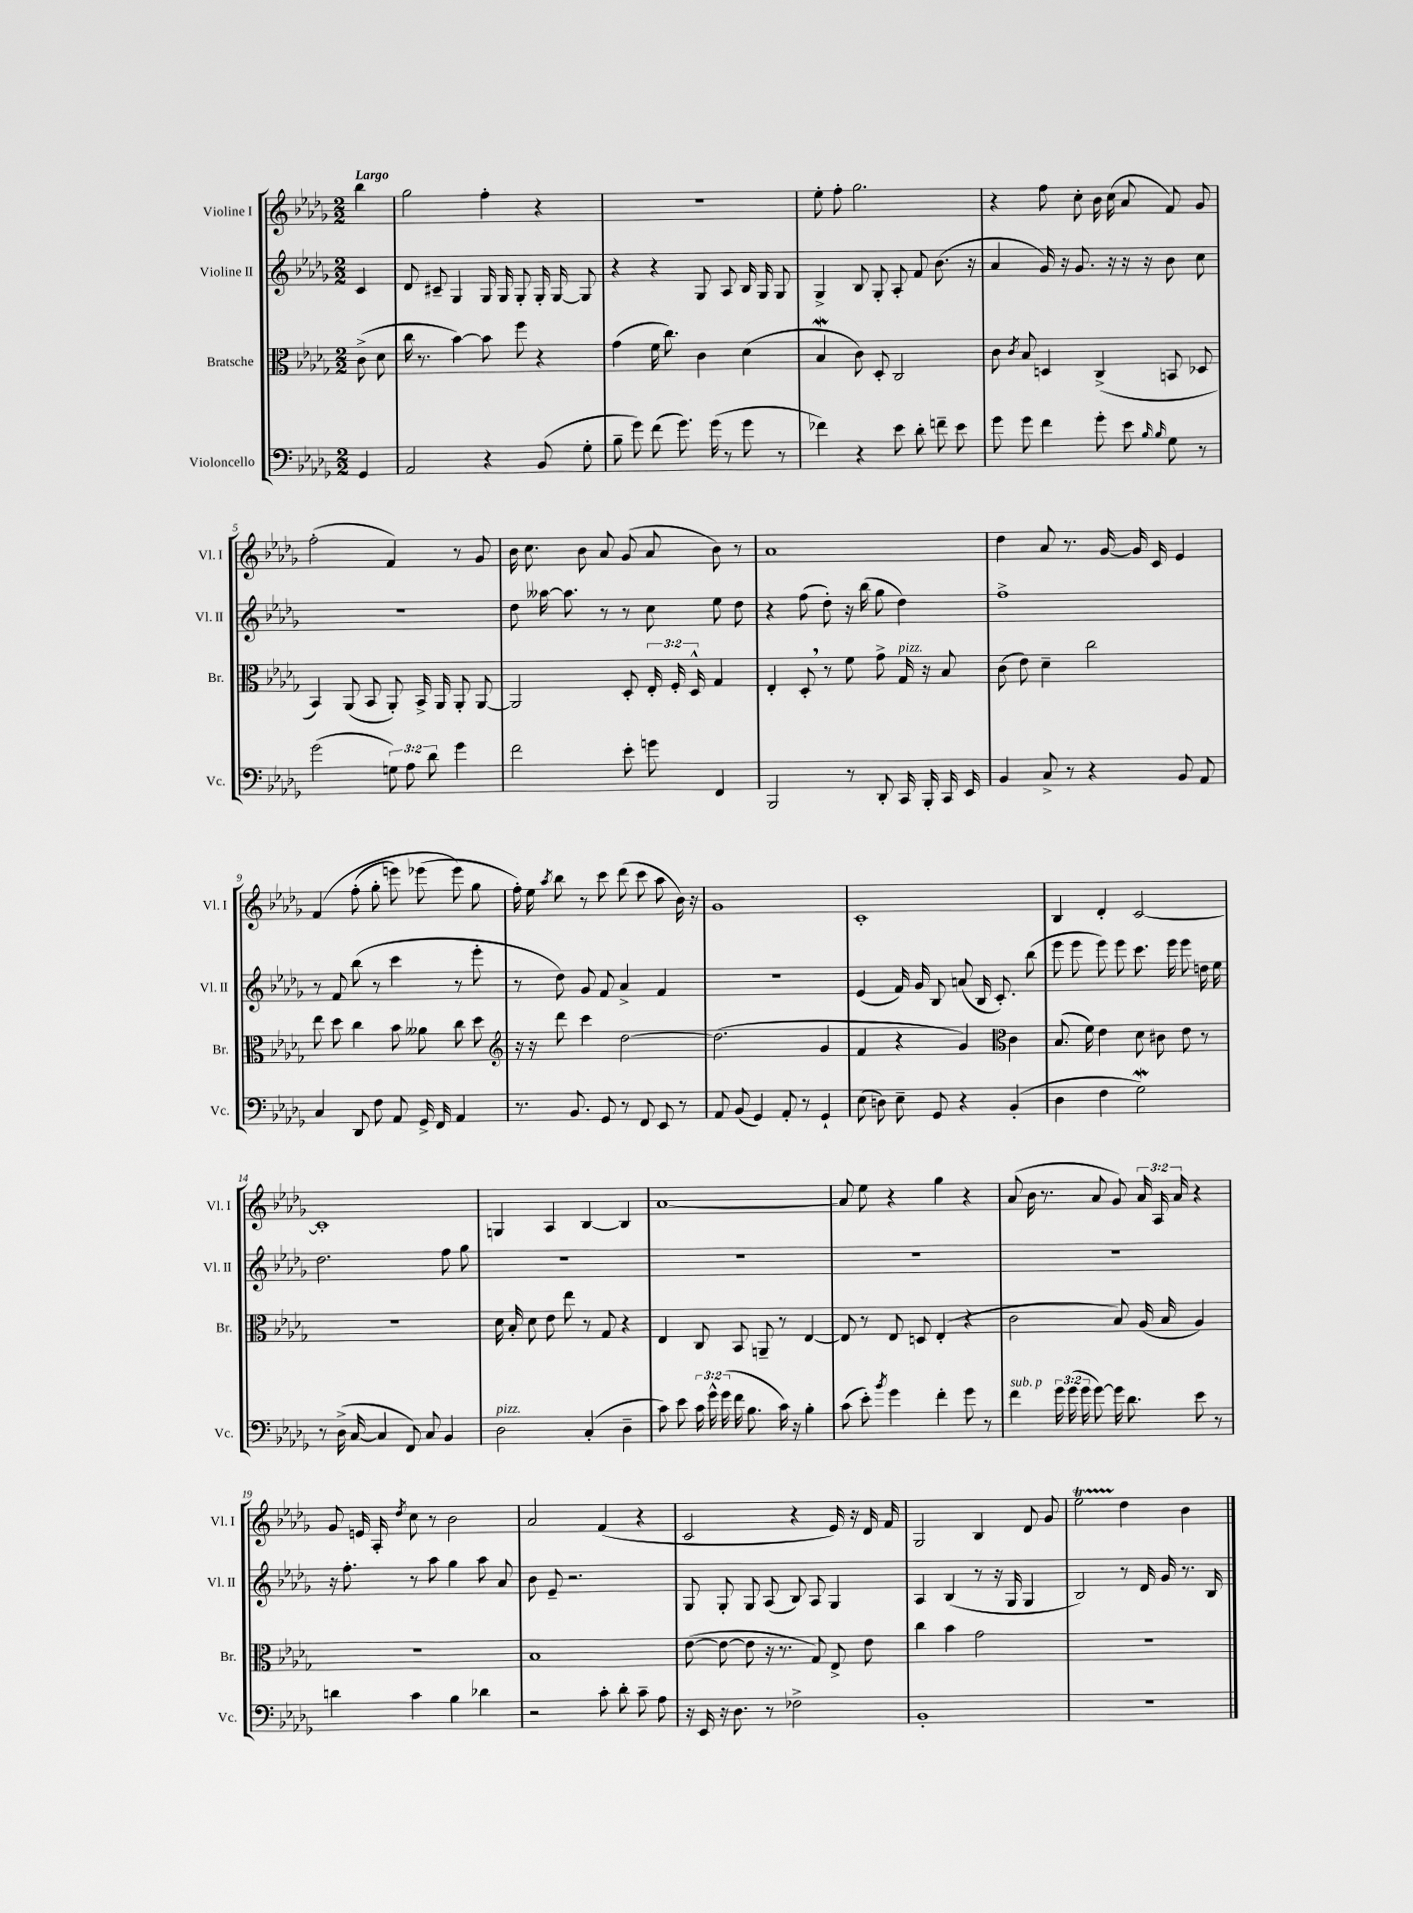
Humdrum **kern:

**kern	**kern	**kern	**kern
*staff4	*staff3	*staff2	*staff1
*clefF4	*clefC3	*clefG2	*clefG2
*k[b-e-a-d-g-]	*k[b-e-a-d-g-]	*k[b-e-a-d-g-]	*k[b-e-a-d-g-]
*M2/2	*M2/2	*M2/2	*M2/2
4GG-	(8c^	4c	4bb-
.	8d-	.	.
=	=	=	=
2AA-	16cc	8d-	2gg-
.	8.r	.	.
.	.	8c#~	.
.	[4b-)	4G-	.
4r	8b-]	16G-	4ff'
.	.	16G-	.
.	8ff	8G-'	.
(8BB-	4r	16G-'	4r
.	.	[16G-	.
8G-'	.	8G-]	.
=	=	=	=
8B-~	(4g-	4r	1r
8g-)	.	.	.
(8f	16f	4r	.
.	8.cc)	.	.
8.g-)	.	.	.
.	4c	8G-	.
(16g-	.	.	.
8r	.	8A-	.
8g-	(4d-	16B-	.
.	.	16G-	.
8r	.	8G-	.
=	=	=	=
4f-)	4B-	4G-^	8ee-'
.	.	.	8ff'
4r	8c)	8B-	2.gg-
.	8D-'	8G-'	.
8e-	2C	8A-'	.
8d-'	.	8f	.
8f~	.	(8.b-	.
8e-	.	.	.
.	.	16r	.
=	=	=	=
8g-	8c	4a-	4r
.	8qc	.	.
8g-	8B-	.	.
4f	4D	16g-)	8ff
.	.	16r	.
.	.	8.g-	8cc'
8g-'	(4C^	.	16b-
.	.	16r	(16cc
8e-	.	16r	8a-
.	.	16r	.
16qqB-	.	.	.
16qqB-	.	.	.
8G-	8BB	8b-	8f)
8r	8D-	8cc	8g-
=	=	=	=
(2g-	4BB-)	1r	(2ff'
.	(8AA-	.	.
.	8BB-	.	.
12G)	8AA-')	.	4f)
12A-	.	.	.
.	16BB-^	.	.
12d-	.	.	.
.	16AA-	.	.
4g-	8AA-'	.	8r
.	[8AA-	.	8g-
=	=	=	=
2f	2AA-]	8dd-	16b-
.	.	.	8.cc
.	.	[16aa--	.
.	.	8.aa--]	.
.	.	.	8b-
.	.	8r	8a-
8e-'	8D-'	8r	(8g-
8g	24E-'	8cc	8a-
.	24F'	.	.
.	24D-^^	.	.
4FF	4G-	8ee-	8b-)
.	.	8dd-	8r
=	=	=	=
2BBB-	4E-'	4r	1a-
.	8D-'	(8ff	.
.	8r	8dd-')	.
8r	8f	16r	.
.	.	(16bb-	.
8DD-'	8g-^	8gg-	.
16CC	16G-	4dd-)	.
16BBB-'	16r	.	.
16CC	8B-	.	.
16EE-	.	.	.
=	=	=	=
4BB-	(8c	1ff^	4dd-
.	8e-)	.	.
8C^	4d-~	.	8a-
8r	.	.	8.r
4r	2cc	.	.
.	.	.	[16g-
.	.	.	16g-]
.	.	.	16c
8BB-	.	.	4e-
8AA-	.	.	.
=	=	=	=
4C	8ee-	8r	&(4f
.	8dd-	8f	.
8DD-	4cc	(8bb-	(8ff'
8F	.	8r	8gg-'
8AA-	8b-	4ccc	8eee)
16GG-^	8a--	.	(8eee-
16FF	.	.	.
4AA-	8cc	8r	8eee-&)
.	8dd-	8eee-'	8gg-
=	=	=	=
*	*clefG2	*	*
8.r	16r	8r	16ff')
.	16r	.	16ee-
.	.	.	8qaa-
.	8ddd-	8dd-)	8bb-
8.BB-	.	.	.
.	4ccc	8g-	8r
8GG-	.	8f	8ccc
8r	[2dd-	4a-^	(8ddd-
8FF	.	.	8ccc
8EE-	.	4f	8aa-
8r	.	.	16b-)
.	.	.	16r
=	=	=	=
8AA-	(2.dd-]	1r	1g-
(8BB-	.	.	.
4GG-)	.	.	.
8AA-'	.	.	.
8r	.	.	.
4GG-`	4g-	.	.
=	=	=	=
(8E-	4f	(4e-	1c'
8D)	.	.	.
8E-~	4r	16f)	.
.	.	16g-	.
8GG-	.	8B-	.
4r	4g-)	(8a	.
.	.	16B-	.
.	.	8.c')	.
*	*clefC3	*	*
(4BB-'	4c	.	.
.	.	(8bb-	.
=	=	=	=
4D-	(8.B-	8eee-	4B-
.	.	8eee-	.
.	16f)	.	.
4F	4e-	8eee-)	4d-'
.	.	8eee-	.
2G-)	8d-	8.ccc	[2c
.	8c#	.	.
.	.	16eee-	.
.	8e-	8eee-	.
.	8r	16dd	.
.	.	16ee-	.
=	=	=	=
8r	1r	2.dd-	1c']
(16D-^	.	.	.
[16C	.	.	.
4C]	.	.	.
8FF)	.	.	.
8C	.	.	.
4BB-	.	8ff	.
.	.	8gg-	.
=	=	=	=
2D-	16d-	1r	4G
.	16B-'	.	.
.	8d-	.	.
.	8e-	.	4A-
.	8ee-	.	.
(4C'	8r	.	[4B-
.	8G-	.	.
4D-~	4r	.	4B-]
=	=	=	=
8c)	4E-	1r	[1a-
8e-	.	.	.
24c	8C	.	.
24g-^^	.	.	.
(24g-	.	.	.
16f	8BB-	.	.
8.B-	.	.	.
.	8AA~	.	.
16c)	8r	.	.
16r	.	.	.
4B-'	[4E-	.	.
=	=	=	=
(8c	8E-]	1r	8a-]
8e-')	8r	.	8ee-
8qb-	.	.	.
4g-	8E-	.	4r
.	8D	.	.
4f'	(4E-'	.	4gg-
8g-	4r	.	4r
8r	.	.	.
=	=	=	=
4f	2c	1r	(8a-
.	.	.	16b-
.	.	.	8.r
24g-	.	.	.
(24g-	.	.	.
24g-	.	.	.
[8g-)	.	.	8a-
16g-]	8B-)	.	8g-)
8.d-	.	.	.
.	(16A-	.	24a-
.	.	.	24A-
.	16B-	.	.
.	.	.	24a-
8e-	4A-)	.	4r
8r	.	.	.
=	=	=	=
4d	1r	16r	8g-
.	.	8.ff'	.
.	.	.	16e
.	.	.	16A-'
.	.	.	8qdd-
4c	.	8r	8cc
.	.	8aa-	8r
4B-	.	4gg-	2b-
4d-	.	8aa-	.
.	.	8a-	.
=	=	=	=
2r	1B-	8b-	2a-
.	.	8e-~	.
.	.	2.r	.
8c'	.	.	(4f
8d-'	.	.	.
8c~	.	.	4r
8A-	.	.	.
=	=	=	=
16r	([8e-	8G-	2c
16EE-	.	.	.
16r	8e-_	8G-'	.
8.D-	.	.	.
.	8e-]	8G-	.
8r	16r	(8A-	.
.	8.r	.	.
2F-^	.	8B-)	4r
.	8G-)	8A-	.
.	8E-^	4G-	16e-)
.	.	.	16r
.	8e-	.	16d-
.	.	.	16f
=	=	=	=
1BB-'	4cc	4A-	2G-
.	4b-	(4B-	.
.	2g-	8r	4B-
.	.	16r	.
.	.	16G-	.
.	.	4G-	8d-
.	.	.	8g-
=	=	=	=
1r	1r	2B-)	2ee-
.	.	8r	4dd-
.	.	16d-	.
.	.	16g-	.
.	.	8.r	4b-
.	.	16B-	.
==	==	==	==
*-	*-	*-	*-
